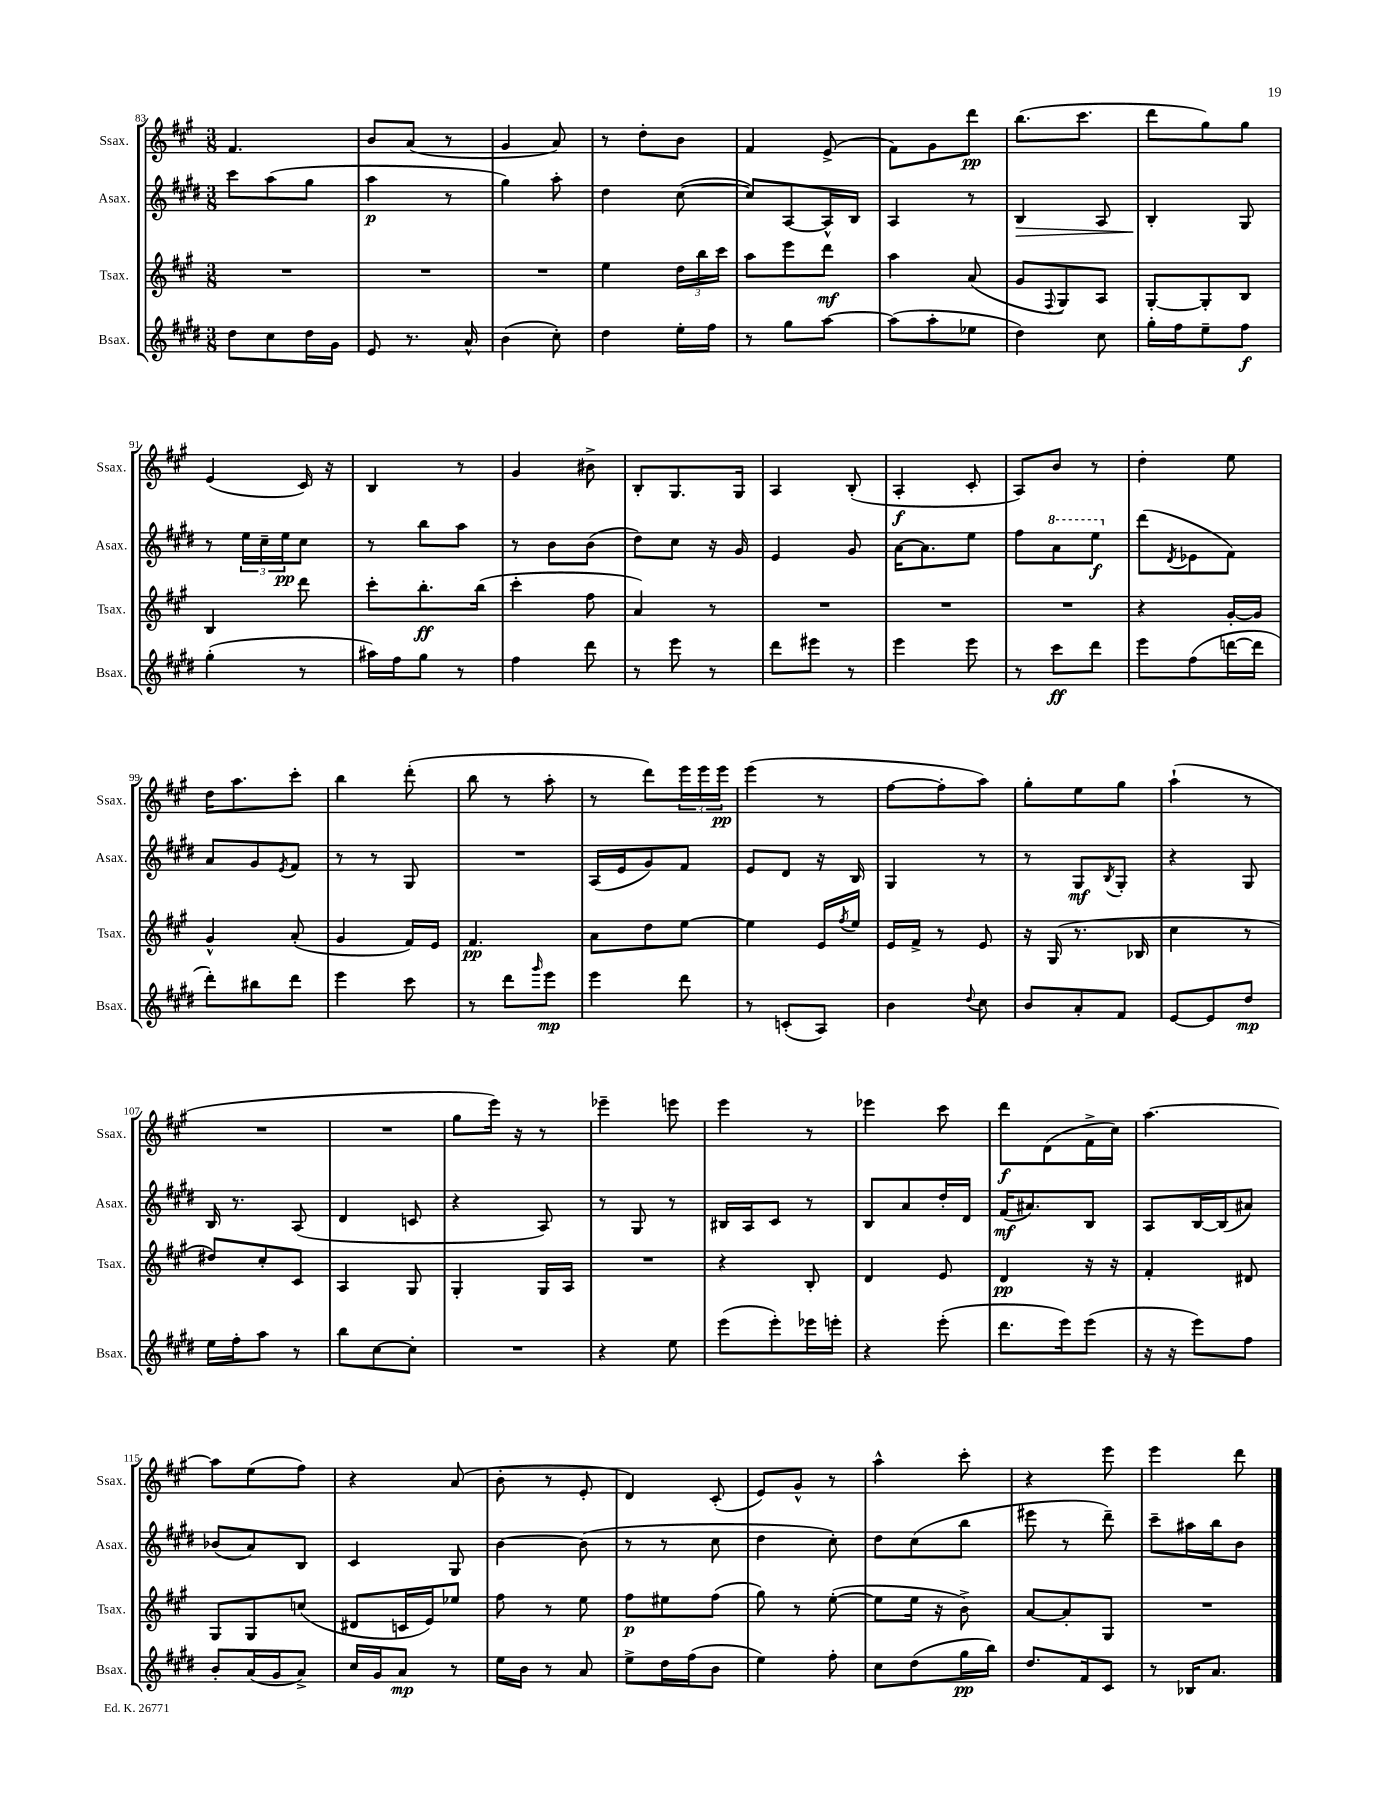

**kern	**dynam	**kern	**dynam	**kern	**dynam	**kern	**dynam
*part4	*part4	*part3	*part3	*part2	*part2	*part1	*part1
*staff4	*staff4	*staff3	*staff3	*staff2	*staff2	*staff1	*staff1
*I"Bsax.	*	*I"Tsax.	*	*I"Asax.	*	*I"Ssax.	*
*I'Bsax.	*	*I'Tsax.	*	*I'Asax.	*	*I'Ssax.	*
*clefG2	*	*clefG2	*	*clefG2	*	*clefG2	*
*k[f#c#g#d#]	*	*k[f#c#g#]	*	*k[f#c#g#d#]	*	*k[f#c#g#]	*
*M3/8	*	*M3/8	*	*M3/8	*	*M3/8	*
=83	=83	=83	=83	=83	=83	=83	=83
8dd#\L	.	4.r	.	8ccc#\L	.	4.f#/	.
8cc#\	.	.	.	(8aa\	.	.	.
16dd#\L	.	.	.	8gg#\J	.	.	.
16g#\JJ	.	.	.	.	.	.	.
=84	=84	=84	=84	=84	=84	=84	=84
8e/	.	4.r	.	4aa\	p	8b/L	.
8.r	.	.	.	.	.	(8a/J	.
.	.	.	.	8r	.	8r	.
16a^^/	.	.	.	.	.	.	.
=85	=85	=85	=85	=85	=85	=85	=85
(4b\	.	4.r	.	4gg#\)	.	4g#/	.
8cc#'\)	.	.	.	8aa'\	.	8a/)	.
=86	=86	=86	=86	=86	=86	=86	=86
4dd#\	.	4ee\	.	4dd#\	.	8r	.
.	.	.	.	.	.	8dd'\L	.
16ee'\LL	.	24dd\LL	.	([8cc#\	.	8b\J	.
.	.	24bb\	.	.	.	.	.
16ff#\JJ	.	.	.	.	.	.	.
.	.	24ccc#\JJ	.	.	.	.	.
=87	=87	=87	=87	=87	=87	=87	=87
8r	.	8aa\L	.	8cc#/L])	.	4f#/	.
8gg#\L	.	8eee\	.	[8A/	.	.	.
[8aa\J	.	8ddd\J	mf	16A^^/L]	.	(8e^/	.
.	.	.	.	16B/JJ	.	.	.
=88	=88	=88	=88	=88	=88	=88	=88
(8aa\L]	.	4aa\	.	4A/	.	8f#\L)	.
8aa'\	.	.	.	.	.	8g#\	.
8ee-X\J	.	(8a/	.	8r	.	8ddd\J	pp
=89	=89	=89	=89	=89	=89	=89	=89
!	!	!	!	!	!LO:HP:b	!	!
4dd#\)	.	8g#/L	.	4B/	>	(8.bb\L	.
.	.	8qqF#/	.	.	.	.	.
.	.	8G#/)	.	.	.	.	.
.	.	.	.	.	.	8.ccc#\J	.
8cc#\	.	8A/J	.	8A/	.	.	.
=90	=90	=90	=90	=90	=90	=90	=90
16gg#'\LL	.	[8G#'/L	.	4B'/	.	8ddd\L	.
16ff#\J	.	.	.	.	.	.	.
8ee~\	.	8G#'/]	.	.	.	8gg#\)	.
8ff#\J	f	8B/J	.	8G#/	]	8gg#\J	.
!!LO:LB:g=z
=91	=91	=91	=91	=91	=91	=91	=91
(4gg#'\	.	4B/	.	8r	.	(4e/	.
.	.	.	.	24ee\LL	.	.	.
.	.	.	.	24cc#~\	.	.	.
.	.	.	.	24ee\J	pp	.	.
8r	.	8ddd\	.	8cc#\J	.	16c#/)	.
.	.	.	.	.	.	16r	.
=92	=92	=92	=92	=92	=92	=92	=92
16aa#X\LL)	.	8ccc#'\L	.	8r	.	4B/	.
16ff#\J	.	.	.	.	.	.	.
8gg#\J	.	8.bb'\	ff	8bb\L	.	.	.
8r	.	.	.	8aa\J	.	8r	.
.	.	(16bb\Jk	.	.	.	.	.
=93	=93	=93	=93	=93	=93	=93	=93
4ff#\	.	4ccc#'\	.	8r	.	4g#/	.
.	.	.	.	8b\L	.	.	.
8ddd#\	.	8ff#\	.	(8b\J	.	8b#X^\	.
=94	=94	=94	=94	=94	=94	=94	=94
8r	.	4a/)	.	8dd#\L)	.	8B'/L	.
8eee\	.	.	.	8cc#\J	.	8.G#/	.
8r	.	8r	.	16r	.	.	.
.	.	.	.	16g#/	.	16G#/Jk	.
=95	=95	=95	=95	=95	=95	=95	=95
8ddd#\L	.	4.r	.	4e/	.	4A/	.
8eee#X\J	.	.	.	.	.	.	.
8r	.	.	.	8g#/	.	(8B'/	.
=96	=96	=96	=96	=96	=96	=96	=96
4eee\	.	4.r	.	[16a\KL	.	4A'/	f
.	.	.	.	8.a\]	.	.	.
8eee\	.	.	.	8ee\J	.	8c#'/	.
=97	=97	=97	=97	=97	=97	=97	=97
8r	.	4.r	.	8ff#\L	.	8A/L)	.
*	*	*	*	*8va	*	*	*
8ccc#\L	ff	.	.	8aa\	.	8b/J	.
8ddd#\J	.	.	.	8eee\J	f	8r	.
=98	=98	=98	=98	=98	=98	=98	=98
*	*	*	*	*X8va	*	*	*
8eee\L	.	4r	.	(8ddd#\L	.	4dd'\	.
.	.	.	.	8qd#/	.	.	.
(8ff#\	.	.	.	8e-X\	.	.	.
[16dddn\L	.	[16g#'/LL	.	8f#\J)	.	8ee\	.
16ddd\JJ]	.	16g#/JJ]	.	.	.	.	.
!!LO:LB:g=z
=99	=99	=99	=99	=99	=99	=99	=99
8ddd#'\L)	.	4g#^^/	.	8a/L	.	16dd\KL	.
.	.	.	.	.	.	8.aa\	.
8bb#X\	.	.	.	8g#/	.	.	.
.	.	.	.	8qe/	.	.	.
8ddd#\J	.	(8a'/	.	8f#/J	.	8ccc#'\J	.
=100	=100	=100	=100	=100	=100	=100	=100
4eee\	.	4g#/	.	8r	.	4bb\	.
.	.	.	.	8r	.	.	.
8ccc#\	.	16f#/LL)	.	8G#/	.	(8ddd'\	.
.	.	16e/JJ	.	.	.	.	.
=101	=101	=101	=101	=101	=101	=101	=101
8r	.	4.f#/	pp	4.r	.	8bb\	.
8ddd#\L	.	.	.	.	.	8r	.
16qqggg#/	.	.	.	.	.	.	.
8eee\J	mp	.	.	.	.	8aa'\	.
=102	=102	=102	=102	=102	=102	=102	=102
4eee\	.	8a\L	.	(16A/LL	.	8r	.
.	.	.	.	16e/J	.	.	.
.	.	8dd\	.	8g#/)	.	8ddd\L)	.
8ddd#\	.	[8ee\J	.	8f#/J	.	24eee\L	.
.	.	.	.	.	.	24eee\	.
.	.	.	.	.	.	24eee\JJ	pp
=103	=103	=103	=103	=103	=103	=103	=103
8r	.	4ee\]	.	8e/L	.	(4eee\	.
(8cn'/L	.	.	.	8d#/J	.	.	.
8A/J)	.	16e/LL	.	16r	.	8r	.
.	.	8qff#/	.	.	.	.	.
.	.	16ee/JJ	.	16B/	.	.	.
=104	=104	=104	=104	=104	=104	=104	=104
4b\	.	16e/LL	.	4G#/	.	[8ff#\L	.
.	.	16f#^/JJ	.	.	.	.	.
.	.	8r	.	.	.	8ff#'\]	.
8qqdd#/	.	.	.	.	.	.	.
8cc#\	.	8e/	.	8r	.	8aa\J)	.
=105	=105	=105	=105	=105	=105	=105	=105
8b/L	.	16r	.	8r	.	8gg#'\L	.
.	.	(16G#/	.	.	.	.	.
8a'/	.	8.r	.	8G#/L	mf	8ee\	.
.	.	.	.	8qB/	.	.	.
8f#/J	.	.	.	8G#'/J	.	8gg#\J	.
.	.	16B-X/	.	.	.	.	.
=106	=106	=106	=106	=106	=106	=106	=106
[8e/L	.	4cc#\	.	4r	.	(4aa`\	.
8e/]	.	.	.	.	.	.	.
8dd#/J	mp	8r	.	8G#/	.	8r	.
!!LO:LB:g=z
=107	=107	=107	=107	=107	=107	=107	=107
16ee\LL	.	8dd#X/L)	.	16B/	.	4.r	.
16ff#'\J	.	.	.	8.r	.	.	.
8aa\J	.	8cc#'/	.	.	.	.	.
8r	.	8c#/J	.	(8A/	.	.	.
=108	=108	=108	=108	=108	=108	=108	=108
8bb\L	.	4A/	.	4d#/	.	4.r	.
[8cc#\	.	.	.	.	.	.	.
8cc#'\J]	.	8G#/	.	8cn/	.	.	.
=109	=109	=109	=109	=109	=109	=109	=109
4.r	.	4G#'/	.	4r	.	8gg#\L	.
.	.	.	.	.	.	16eee\Jk)	.
.	.	.	.	.	.	16r	.
.	.	16G#/LL	.	8A/)	.	8r	.
.	.	16A/JJ	.	.	.	.	.
=110	=110	=110	=110	=110	=110	=110	=110
4r	.	4.r	.	8r	.	4eee-X~\	.
.	.	.	.	8G#/	.	.	.
8ee\	.	.	.	8r	.	8eeen\	.
=111	=111	=111	=111	=111	=111	=111	=111
(8eee\L	.	4r	.	16B#X/LL	.	4eee\	.
.	.	.	.	16A/J	.	.	.
8eee'\)	.	.	.	8c#/J	.	.	.
16eee-X\L	.	8B'/	.	8r	.	8r	.
16eeen'\JJ	.	.	.	.	.	.	.
=112	=112	=112	=112	=112	=112	=112	=112
4r	.	4d/	.	8B/L	.	4eee-X\	.
.	.	.	.	8a/	.	.	.
(8eee'\	.	8e/	.	16dd#'/L	.	8ccc#\	.
.	.	.	.	16d#/JJ	.	.	.
=113	=113	=113	=113	=113	=113	=113	=113
8.ddd#\L	.	4d/	pp	(16f#/KL	mf	8ddd\L	f
.	.	.	.	8.a#X/)	.	.	.
.	.	.	.	.	.	(8d\	.
16eee\k)	.	.	.	.	.	.	.
(8eee\J	.	16r	.	8B/J	.	16f#^\L	.
.	.	16r	.	.	.	16cc#\JJ)	.
=114	=114	=114	=114	=114	=114	=114	=114
16r	.	4f#'/	.	8A/L	.	[4.aa\	.
16r	.	.	.	.	.	.	.
8eee\L)	.	.	.	[16B/L	.	.	.
.	.	.	.	(16B/J]	.	.	.
8ff#\J	.	8d#X/	.	8a#X/J)	.	.	.
!!LO:LB:g=z
=115	=115	=115	=115	=115	=115	=115	=115
8b'/L	.	8G#/L	.	(8b-X/L	.	8aa\L]	.
(16a/L	.	8G#/	.	8a/)	.	(8ee\	.
16g#/J	.	.	.	.	.	.	.
8a^/J)	.	(8ccn/J	.	8B/J	.	8ff#\J)	.
=116	=116	=116	=116	=116	=116	=116	=116
16cc#/LL	.	8d#X/L	.	4c#/	.	4r	.
16g#/J	.	.	.	.	.	.	.
8a/J	mp	16cn/L	.	.	.	.	.
.	.	16e/J)	.	.	.	.	.
8r	.	8ee-X/J	.	8G#/	.	(8a/	.
=117	=117	=117	=117	=117	=117	=117	=117
16ee\LL	.	8ff#\	.	[4b\	.	8b'\	.
16b\JJ	.	.	.	.	.	.	.
8r	.	8r	.	.	.	8r	.
8a/	.	8ee\	.	(8b\]	.	8e'/	.
=118	=118	=118	=118	=118	=118	=118	=118
8ee^\L	.	8ff#\L	p	8r	.	4d/)	.
16dd#\L	.	8ee#X\	.	8r	.	.	.
(16ff#\J	.	.	.	.	.	.	.
8b\J	.	(8ff#\J	.	8cc#\	.	(8c#'/	.
=119	=119	=119	=119	=119	=119	=119	=119
4ee\)	.	8gg#\)	.	4dd#\	.	8e/L)	.
.	.	8r	.	.	.	8g#^^/J	.
8ff#'\	.	([8ee'\	.	8cc#'\)	.	8r	.
=120	=120	=120	=120	=120	=120	=120	=120
8cc#\L	.	8ee\L]	.	8dd#\L	.	4aa^^\	.
(8dd#\	.	16ee\Jk	.	(8cc#\	.	.	.
.	.	16r	.	.	.	.	.
16gg#\L	pp	8b^\)	.	8bb\J	.	8ccc#'\	.
16bb\JJ)	.	.	.	.	.	.	.
=121	=121	=121	=121	=121	=121	=121	=121
8.dd#/L	.	[8a/L	.	8eee#X\	.	4r	.
.	.	8a'/]	.	8r	.	.	.
16f#/k	.	.	.	.	.	.	.
8c#/J	.	8G#/J	.	8ddd#~\)	.	8eee\	.
=122	=122	=122	=122	=122	=122	=122	=122
8r	.	4.r	.	8ccc#~\L	.	4eee\	.
16B-X/KL	.	.	.	16aa#X\L	.	.	.
8.a/J	.	.	.	16bb\J	.	.	.
.	.	.	.	8b\J	.	8ddd\	.
==	==	==	==	==	==	==	==
*-	*-	*-	*-	*-	*-	*-	*-
